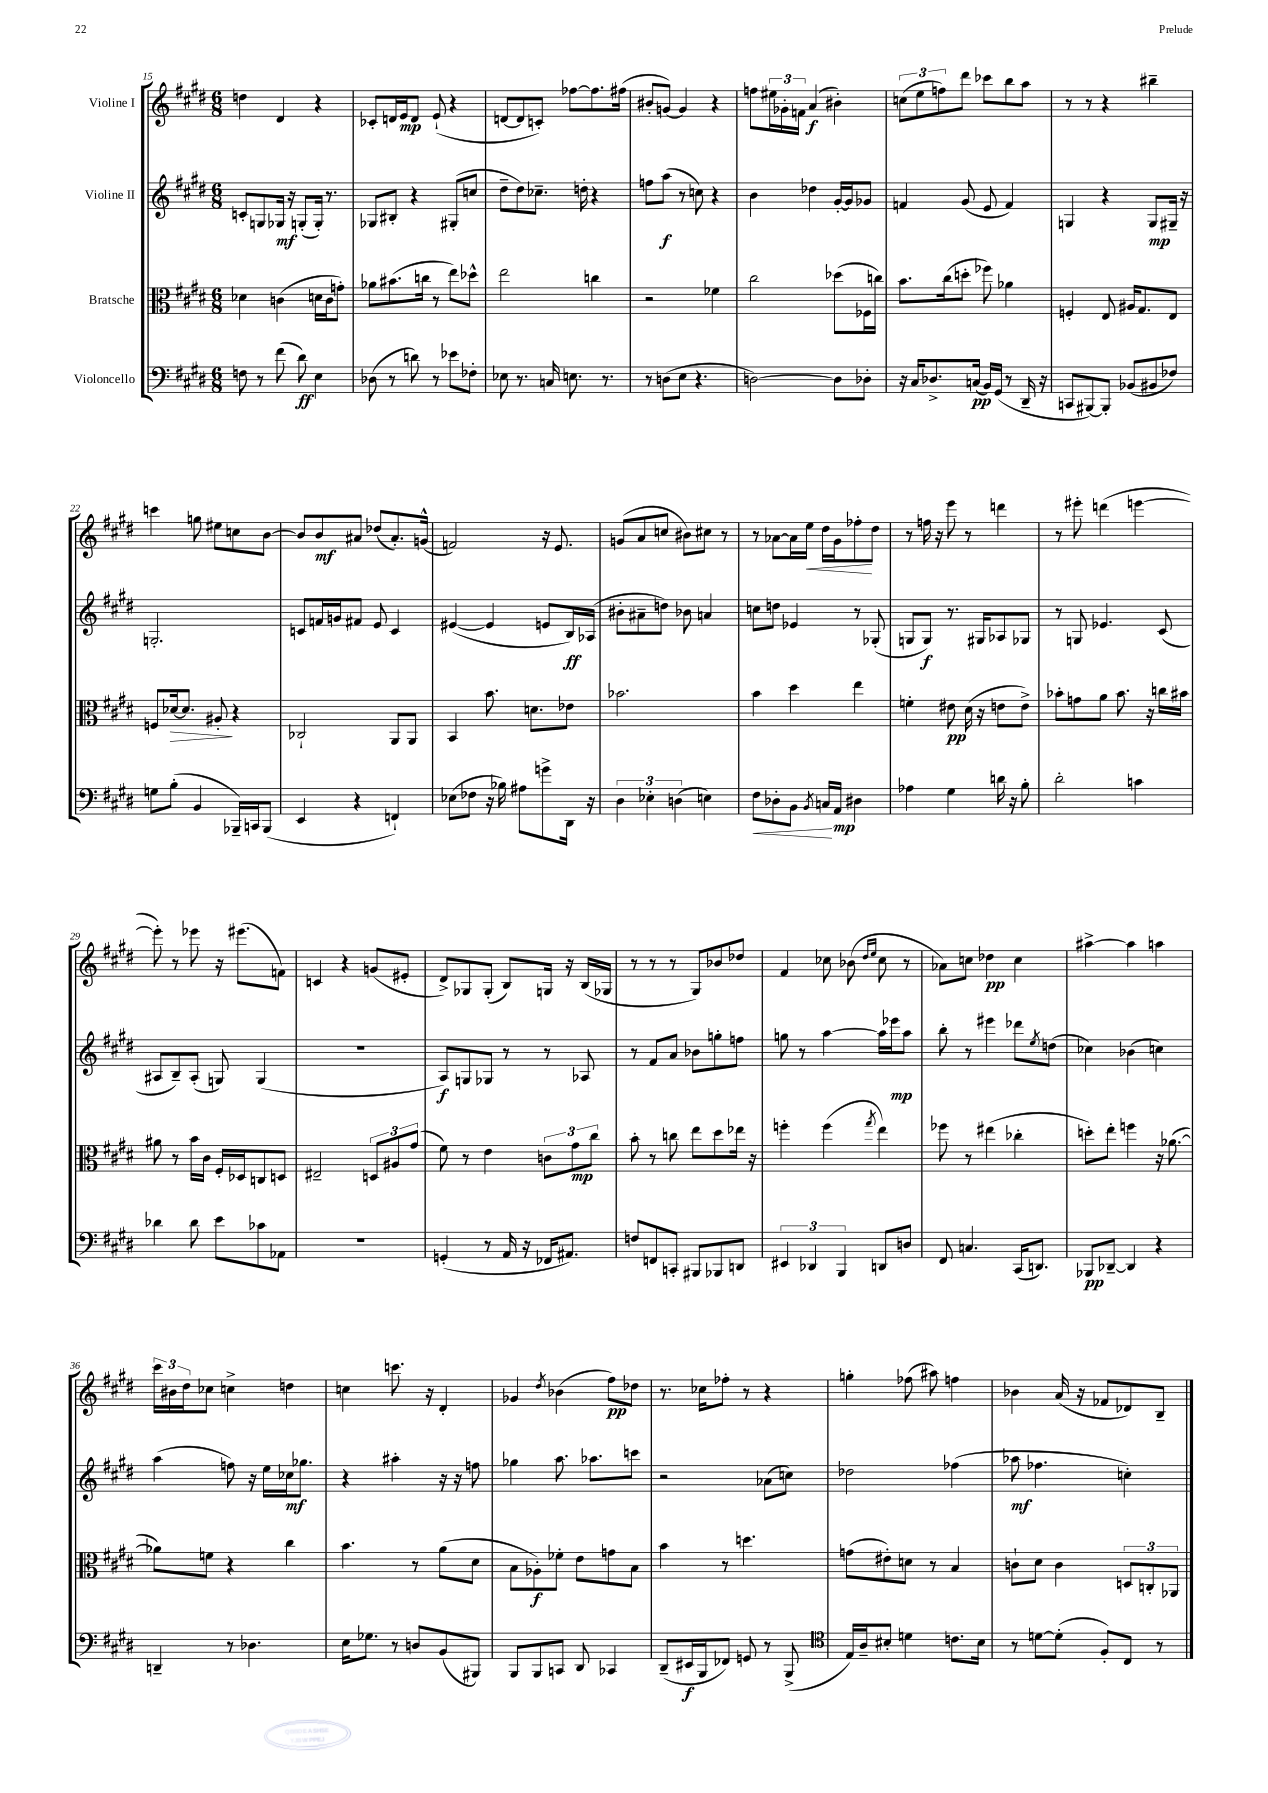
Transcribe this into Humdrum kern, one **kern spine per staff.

**kern	**kern	**kern	**kern
*staff4	*staff3	*staff2	*staff1
*clefF4	*clefC3	*clefG2	*clefG2
*k[f#c#g#d#]	*k[f#c#g#d#]	*k[f#c#g#d#]	*k[f#c#g#d#]
*M6/8	*M6/8	*M6/8	*M6/8
8F\	4d-\	8c'/L	4dd\
8r	.	8G/	.
(8f#\	(4c\	16G-/Jk	4d#/
.	.	16r	.
8d#\)	.	(8G'/L	.
4E\	16d\LL	16G'/Jk)	4r
.	16c\J	8.r	.
.	8g'\J)	.	.
=	=	=	=
(8D-\	8a-\L	8G-/L	8c-'/L
8r	(8.b#\	8B#'/J	16d/L
.	.	.	16e/J
8d\)	.	4r	8d/J
.	16cc\Jk	.	.
8r	8r	.	(8e`/
8e-\L	8ee\L)	(8G#'/L	4r
8F-'\J	8dd-^^\J	8cc/J	.
=	=	=	=
8E-\	2ee\	8dd#~\L	[8d/L
8.r	.	8dd#\)	8d/]
.	.	8.cc-~\J	8c'/J)
16C/	.	.	.
8.E\	.	.	[8ff-\L
.	.	16dd'\	.
.	4cc\	4r	8.ff-\]
8.r	.	.	.
.	.	.	(16ff#\Jk
=	=	=	=
8r	2r	8ff\L	8b#'/L
(8D\L	.	(8aa\J	[8g/J)
8E\J	.	8r	4g/]
4.r	.	8cc\)	.
.	4f-\	4r	4r
=	=	=	=
[2D\)	2cc#\	4b\	8ff\L
.	.	.	24ee#\L
.	.	.	24g-'\
.	.	.	24f\JJ
.	.	4dd-\	(4a/
8D\]L	(8dd-\L	[16g#'/LL	4b#'\)
.	.	16g#/]J	.
8D-'\J	16F-\L	8g-/J	.
.	16cc\JJ)	.	.
=	=	=	=
16r	8.b\L	4f/	(12cc\L
16C#/LK	.	.	.
.	.	.	12ee\
8.D-^/	.	.	.
.	.	.	12ff\)
.	(16cc#\k	.	.
.	8dd'\J	(8g#/	8ddd#\J
(16C/Jk	.	.	.
16BB/LL)	8ff-\)	8e/	8ccc-\L
(16GG#/JJ	.	.	.
8r	4a-\	4f/)	8bb\
16DD#~/	.	.	8aa\J
16r	.	.	.
=	=	=	=
8CC/L	4F'/	4G/	8r
[8BBB#/)	.	.	8r
8BBB#'/]J	8E/	4r	4r
(8BB-/L	16A#/LK	.	.
.	8.G#/	.	.
8BB#/	.	8G/L	4bb#~\
8F-/J)	8E/J	16G#~/Jk	.
.	.	16r	.
=	=	=	=
8G\L	8F/L	2.G'/	4ccc\
(8B'\J	[16d-/k	.	.
.	8.d-/]J	.	.
4BB/	.	.	8gg\
.	8A#'/	.	8ee#\L
16BBB-~/LL)	4r	.	8cc\
16CC/J	.	.	.
(8BBB-/J	.	.	[8b\J
=	=	=	=
4EE/	2C-`/	8c/L	8b/]L
.	.	16f/L	8b/
.	.	16g/J	.
4r	.	8f#/J	8a#/J
.	.	8e/	(8dd-/L
4FF`/)	8AA/L	4c/	8.a#'/)
.	8AA/J	.	.
.	.	.	(16g^^/Jk
=	=	=	=
(8E-\L	4BB/	([4e#/	2f/)
8F-\J	.	.	.
16r	8.b\	4e#/]	.
16B-\)	.	.	.
8A#\L	.	.	.
.	8.d\L	.	.
8g^\	.	8e/L	16r
.	.	.	8.e/
16DD#\Jk	8e-\J	16B/L)	.
16r	.	(16A-/JJ	.
=	=	=	=
6D#\	2.b-\	8b#'\L	(8g/L
.	.	8a#~\	8a/
6E-'\	.	.	.
.	.	8dd\J)	8cc/J
(6D\	.	.	.
.	.	8b-\	8b#\L)
4E\)	.	4a/	8cc#\J
.	.	.	8r
=	=	=	=
8F#\L	4b\	8cc\L	8r
8D-'\	.	8dd\J	[8a-\L
8BB\J	4dd#\	4e-/	16a-\]L
.	.	.	16ee\JJ
8qBB/	.	.	.
16C/LL	.	.	16dd#\LL
16AA/JJ	.	.	16g#\J
4D#\	4ee\	8r	8ff-'\
.	.	(8G-'/	8dd#\J
=	=	=	=
4A-\	4f'\	8G/L	8r
.	.	8G/J)	16ff\
.	.	.	16r
4G#\	8e#\	8.r	8eee\
.	(16d#\	.	8r
.	16r	16G#/LK	.
16d\	8e\L	8A-/	4ddd\
16r	.	.	.
8B'\	8e^\J)	8G-/J	.
=	=	=	=
2d#'\	8b-'\L	8r	8r
.	8g\	8G/	8eee#'\
.	8a\J	4.e-/	(4ddd\
.	8.b-\	.	.
4c\	.	.	[4eee\
.	16r	.	.
.	16cc\LL	(8c#/	.
.	16b#\JJ	.	.
=	=	=	=
4d-\	8a#\	8A#/L	8eee'\])
.	8r	8B~/)	8r
8d-\	16b\LL	(8A#'/J	8eee-\
.	16c#\JJ	.	.
8e\L	16F#'/LL	8G/)	16r
.	16D-/J	.	(8.eee#\L
8c-\	8C/	(4G/	.
8AA-\J	8D/J	.	8f\J)
=	=	=	=
2.r	2E#~/	2.r	4c/
.	.	.	4r
.	12D/L	.	(8g/L
.	12A#/	.	.
.	.	.	8e#'/J
.	(12g#/J	.	.
=	=	=	=
(4GG'/	8f#\)	8A/L)	8d#^/L)
.	8r	8G/	8G-/
8r	4e\	8G-/J	(8G-'/J
16AA/	.	8r	8B/L)
16r	.	.	.
16FF-/LK	12c\L	8r	16G/Jk
8.AA#/J)	.	.	16r
.	12g#\	.	.
.	.	8A-/	(16B/LL
.	12cc#\J	.	.
.	.	.	16G-/JJ
=	=	=	=
8F/L	8b'\	8r	8r
8FF/	8r	8f#/L	8r
8CC'/J	8cc\	8a/J	8r
8BBB#/L	8ee\L	8b-\L	8G#/L)
8BBB-/	8dd#\	8gg'\	8b-/
8DD/J	16ee-\Jk	8ff\J	8dd-/J
.	16r	.	.
=	=	=	=
6EE#/	4ff'\	8gg\	4f#/
.	.	8r	.
6DD-/	.	.	.
.	(4ff\	[4aa\	8cc-\
6BBB/	.	.	.
.	.	.	(8b-\
.	.	.	16qqdd#/LL
.	8qgg#/	.	16qqee/JJ
8DD/L	4ee\)	16aa\]LL	8cc-\
.	.	16eee-\J	.
8D/J	.	8aa\J	8r
=	=	=	=
8FF#/	8ff-\	8bb'\	8a-\L)
4.C/	8r	8r	8cc\J
.	(4ee#\	4eee#\	4dd-\
(16CC#/LK	4cc-'\	8ddd-\L	4cc\
8.DD/J)	.	.	.
.	.	8qee/	.
.	.	(8dd\J	.
=	=	=	=
8BBB-/L	8dd'\L)	4cc-\)	[4aa#^\
[8DD-~/J	8ee'\J	.	.
4DD-/]	4ff\	(4b-\	4aa#\]
4r	16r	4cc\)	4aa\
.	([8.a-\	.	.
=	=	=	=
4DD~/	8a-\]L)	(4aa\	24ccc#\LL
.	.	.	24b#\
.	.	.	24dd#\J
.	8f\J	.	8cc-\J
8r	4r	8ff\)	4cc^\
4.D-\	.	16r	.
.	.	16ee\LL	.
.	4cc#\	16cc-\J	4dd\
.	.	8.gg-\J	.
=	=	=	=
16E\LK	4.b\	4r	4cc\
8.G-\J	.	.	.
8r	.	4aa#'\	8.ccc\
8D/L	8r	.	.
.	.	.	16r
(8BB/	(8a\L	16r	4d#'/
.	.	16r	.
8BBB#/J)	8d#\J	8ff\	.
=	=	=	=
8BBB/L	8B\L	4gg-\	4g-/
8BBB/	8A-'\)	.	.
.	.	.	8qdd#/
8CC/J	8f-'\J	8.aa\	(4b-\
8DD#/	8e\L	.	.
.	.	8.aa-\L	.
4CC-/	8g\	.	8ff#\L)
.	8B\J	8ccc\J	8dd-\J
=	=	=	=
(8DD#~/L	4b\	2r	8.r
16EE#/L	.	.	.
16BBB/J	.	.	16cc-\LK
8FF-/J)	8r	.	8ff-'\J
8GG/	4.dd\	.	8r
8r	.	(8a-\L	4r
(8BBB^/	.	8cc\J)	.
=	=	=	=
*clefC4	*	*	*
16E/LL)	(8g\L	2dd-\	4gg'\
16A~/J	.	.	.
8B#'/J	8e#'\)	.	.
4d\	8d\J	.	(8ff-\
.	8r	.	8aa#\)
8.c\L	4B/	(4ff-\	4ff\
16B#\Jk	.	.	.
=	=	=	=
8r	8c`\L	8aa-\	4b-\
[8d\L	8d#\J	4.ff-\	.
(8d'\]J	4c\	.	(16a/
.	.	.	16r
8F#'/L)	.	.	8f-/L
8C#/J	12D/L	4cc'\)	8d-/)
.	12C'/	.	.
8r	.	.	8B~/J
.	12AA-/J	.	.
==	==	==	==
*-	*-	*-	*-
